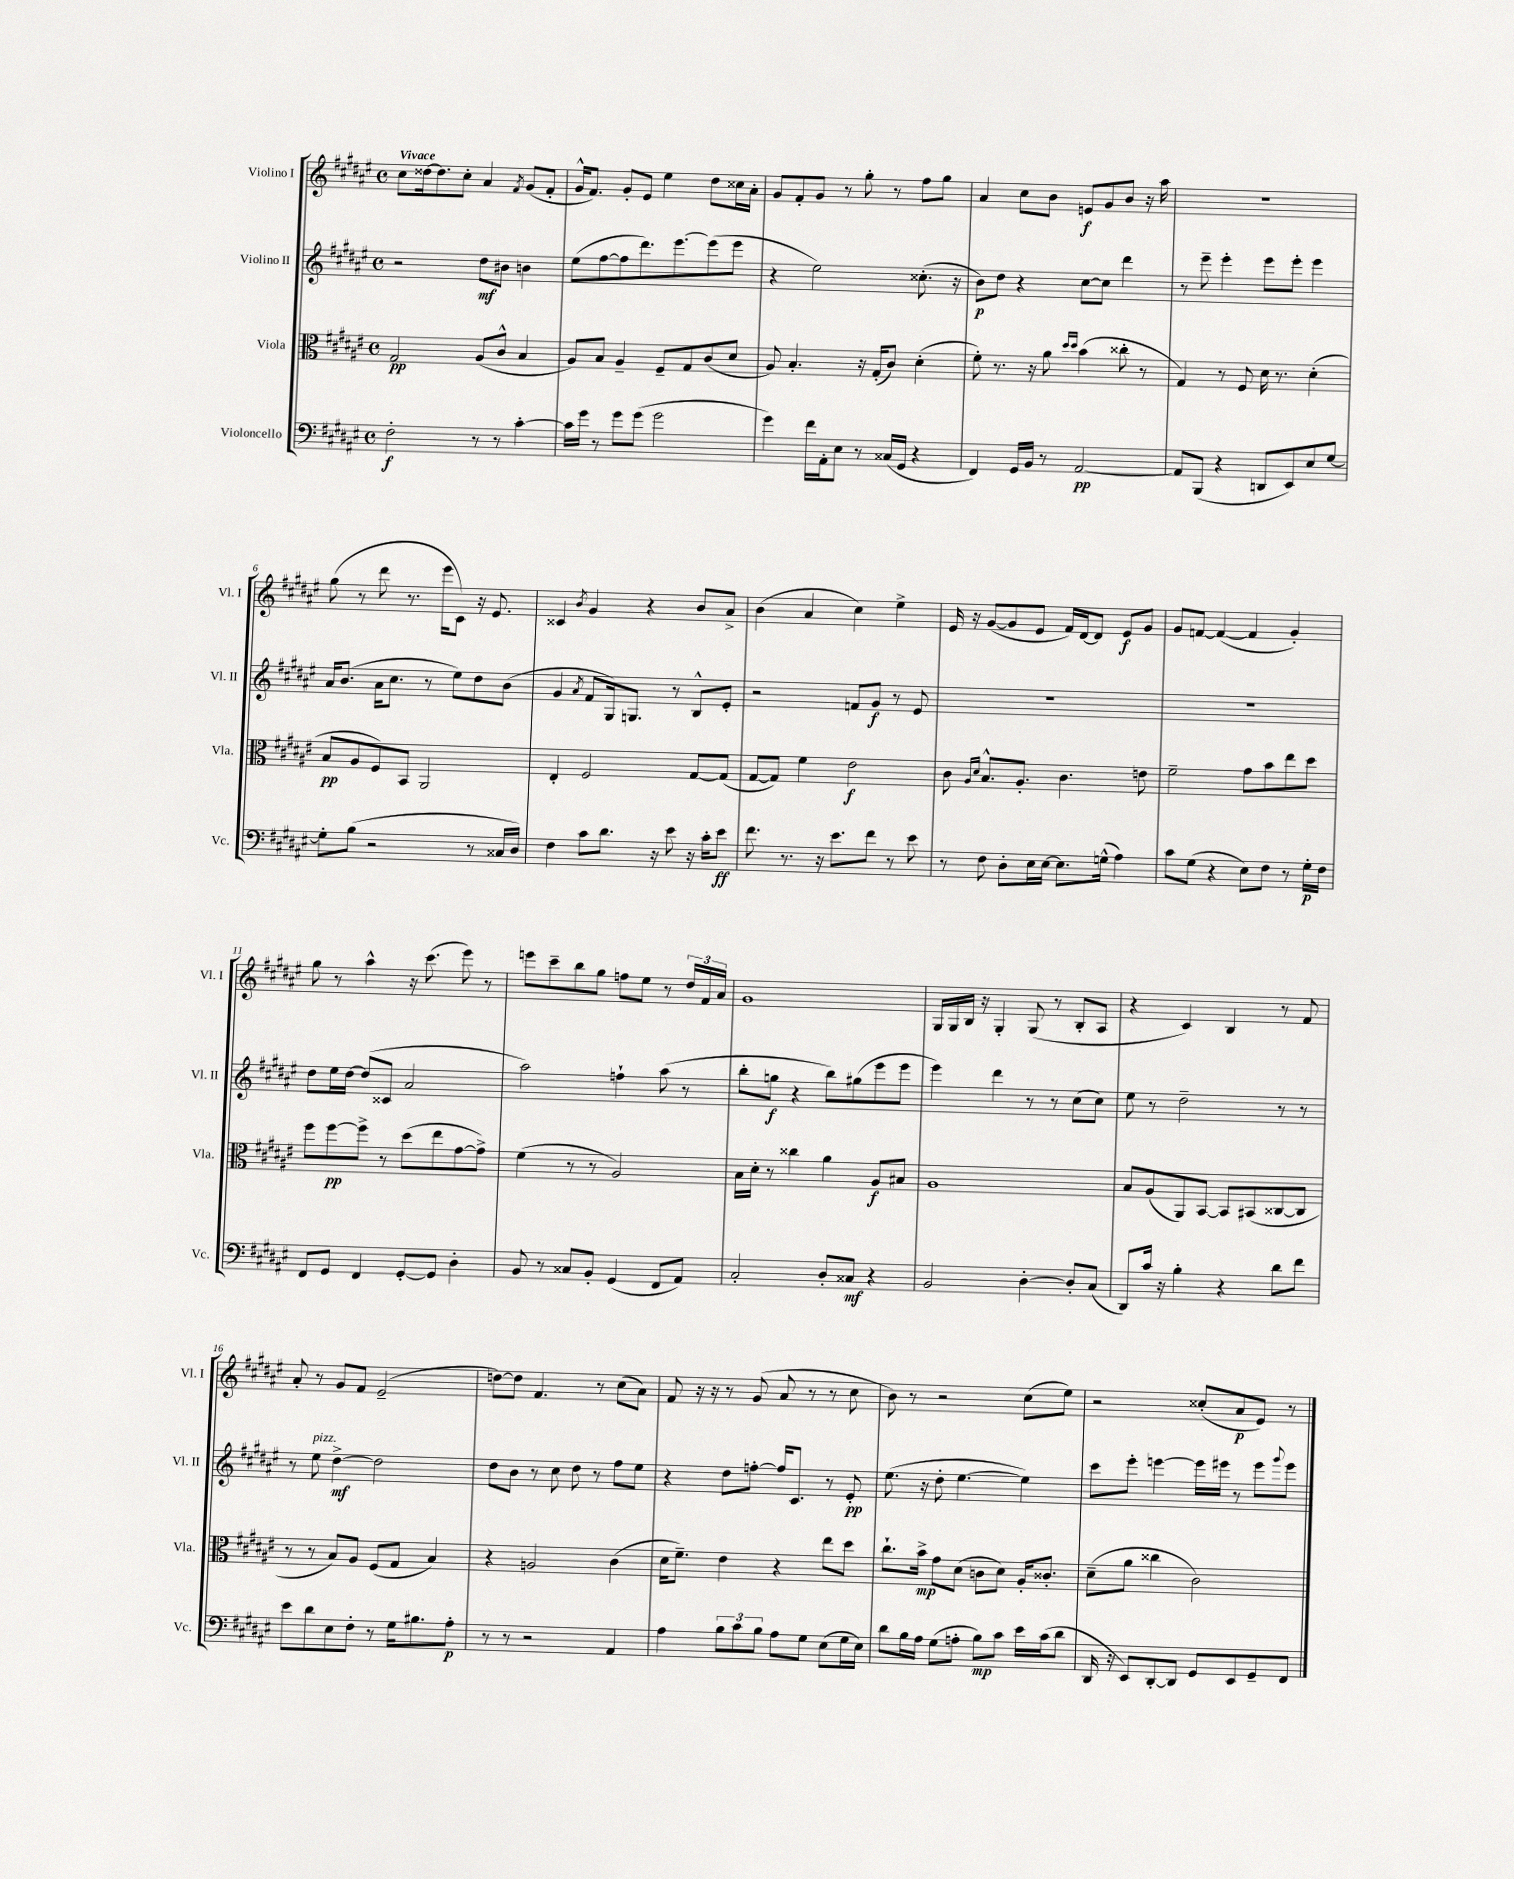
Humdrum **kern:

**kern	**kern	**kern	**kern
*staff4	*staff3	*staff2	*staff1
*clefF4	*clefC3	*clefG2	*clefG2
*k[f#c#g#d#a#e#]	*k[f#c#g#d#a#e#]	*k[f#c#g#d#a#e#]	*k[f#c#g#d#a#e#]
*M4/4	*M4/4	*M4/4	*M4/4
*met(c)	*met(c)	*met(c)	*met(c)
2F#'\	2G#/	2r	8cc#\L
.	.	.	[16dd##\k
.	.	.	8.dd##\]
.	.	.	8cc#'\J
8r	(8A#/L	8dd#\L	4a#/
8r	8c#^^/J	8b#\J	.
.	.	.	8qf#/
[4c#'\	4B/	4b\	(8g#/L
.	.	.	8f#'/J
=	=	=	=
16c#\]LL	8A#/L)	(8ee#\L	16g#^^/LK
16g#\JJ	.	.	8.f#/J)
8r	8B/J	[8ff#\	.
8g#\L	4A#~/	8ff#\]	8g#'/L
(8g#\J	.	8.ddd#\)	8e#/J
2g#\	8F#~/L	.	4ee#\
.	.	[8.eee#\	.
.	8G#/	.	.
.	(8c#/	(8eee#\]	8dd#\L
.	8d#/J	8eee#\J	16cc##\L
.	.	.	16a#'\JJ
=	=	=	=
4g#\)	8A#/)	4r	8g#/L
.	4.B'/	.	8f#'/
16f#\LL	.	2ee#\)	8g#/J
16AA#'\J	.	.	.
8E#\J	.	.	8r
8r	16r	.	8gg#'\
.	(16G#'/LK	.	.
(16C##/LL	8c#/J)	.	8r
16GG#/JJ	.	.	.
4r	(4d#'\	(8.cc##'\	8ff#\L
.	.	.	8gg#\J
.	.	16r	.
=	=	=	=
4FF#/)	8f#'\)	8b\L)	4a#/
.	8.r	8dd#\J	.
16GG#/LL	.	4r	8cc#\L
16BB/JJ	16r	.	.
8r	8a#\	.	8b\J
.	16qqdd#/LL	.	.
.	16qqdd#/JJ	.	.
[2AA#/	(4b\	[8cc#\L	8e/L
.	.	8cc#\]J	8g#/
.	8cc##'\	4ddd#\	8b/J
.	8r	.	16r
.	.	.	16aa#\
=	=	=	=
8AA#/]L	4G#/)	8r	1r
(8BBB/J	.	8eee#~\	.
4r	8r	4eee#'\	.
.	8F#/	.	.
8DD/L	16d#\	8eee#\L	.
.	8.r	.	.
8EE#/)	.	8eee#'\J	.
8E#/	(4d#'\	4eee#\	.
[8G#/J	.	.	.
=	=	=	=
8G#'\]L	8B/L	16a#/LK	(8gg#\
.	.	(8.b/J	.
(8B\J	8A#/	.	8r
2r	8F#/)	16a#\LK	8ddd#\
.	.	8.cc#\J	.
.	8BB/J	.	8.r
.	2AA#/	8r	.
.	.	.	16eee#\LK
.	.	8ee#\L)	8c#\J)
8r	.	8dd#\	16r
.	.	.	8.e#/
16C##/LL	.	(8b\J	.
16D#/JJ)	.	.	.
=	=	=	=
4F#\	4E#'/	4g#/	4c##/
.	.	8qa#/	8qb/
8c#\L	2F#/	8f#/L	4g#/
8.d#\J	.	16G#/k)	.
.	.	8.G/J	.
.	.	.	4r
16r	.	.	.
8e#\	.	8r	.
16r	[8G#/L	8B^^/L	8b/L
16c#'\LK	.	.	.
8e#\J	(8G#/]J	8e#'/J	8a#^/J
=	=	=	=
8.f#\	[8G#/L	2r	(4b\
.	8G#/]J)	.	.
8.r	.	.	.
.	4f#\	.	4a#/
16r	.	.	.
8.e#\L	.	.	.
.	2e#\	8f/L	4cc#\)
8f#\J	.	8g#/J	.
8r	.	8r	4ee#^\
8e#\	.	8e#/	.
=	=	=	=
8r	8c#\	1r	16e#/
.	.	.	16r
.	16qqA#/LL	.	.
.	16qqd#/JJ	.	.
8F#\	8.B^^/L	.	([8g#/L
8D#'\L	.	.	8g#/]
.	8.A#'/J	.	.
16E#\L	.	.	8e#/J
[16E#\JJ	.	.	.
8.E#\]L	4.c#\	.	16f#/LL)
.	.	.	[16d#/J
.	.	.	8d#/]J
(16G^^\Jk	.	.	.
4A#\)	.	.	8e#/L
.	8e\	.	8g#/J
=	=	=	=
8c#\L	2f#~\	1r	8g#/L
(8G#\J	.	.	[8f/J
4r	.	.	(4f/_
8E#\L)	8g#\L	.	4f/]
8F#\J	8b\	.	.
8r	8ee#\	.	4g#'/)
16G#'\LL	8dd#\J	.	.
16F#\JJ	.	.	.
=	=	=	=
8FF#/L	8ff#\L	8dd#\L	8gg#\
8GG#/J	[8ff#\	16ee#\L	8r
.	.	[16dd#\JJ	.
4FF#/	8ff#^\]J	(8dd#/]L	4aa#^^\
.	8r	8c##/J	.
[8GG#'/L	(8dd#\L	2a#/	16r
.	.	.	(8.ccc#\
8GG#/]J	8ee#\	.	.
4D#'\	[8g#\	.	8eee#\)
.	8g#^\]J)	.	8r
=	=	=	=
8BB/	(4f#\	2aa#\)	8eee\L
8r	.	.	8ccc#~\
8C##/L	8r	.	8bb\
8BB'/J	8r	.	8gg#\J
(4GG#/	2A#/)	4ff`\	8ff\L
.	.	.	8ee#\J
8FF#/L	.	(8aa#\	8r
8AA#/J)	.	8r	24dd#/LL
.	.	.	24f#/
.	.	.	24a#/JJ
=	=	=	=
2C#'/	16B\LL	8bb'\L	1g#
.	16d#'\JJ	.	.
.	8r	8gg\J	.
.	4cc##\	4r	.
8D#'/L	4a#\	8bb\L)	.
8C##/J	.	(8gg#\	.
4r	8A#/L	8eee#\	.
.	8B#/J	8eee#\J	.
=	=	=	=
2BB/	1A#	4eee#\)	16G#/LL
.	.	.	16G#/
.	.	.	16B/JJ
.	.	.	16r
.	.	4ddd#\	4G#'/
[4D#'\	.	8r	(8G#/
.	.	8r	8r
8D#'/]L	.	(8cc#\L	8B'/L
(8C#/J	.	8cc#\J)	8A#/J
=	=	=	=
8DD#/L)	8B/L	8ee#\	4r
16c#/Jk	(8A#/	8r	.
16r	.	.	.
4B'\	8AA#/)	2dd#~\	4c#/)
.	[8BB/J	.	.
4r	8BB/]L	.	4B/
.	(8BB#/	.	.
8d#\L	[8C##/	8r	8r
8f#\J	8C##/]J	8r	8f#/
=	=	=	=
8e#\L	8r	8r	8a#'/
8d#\	8r	8ee#\	8r
8E#\	8B/L)	[4dd#^\	8g#/L
8F#'\J	8A#/J	.	8f#/J
8r	(8F#/L	2dd#\]	(2e#~/
16G#\LK	8G#/J	.	.
8.B#\	.	.	.
.	4B/)	.	.
8A#'\J	.	.	.
=	=	=	=
8r	4r	8dd#\L	[8dd\L)
8r	.	8b\J	8dd\]J
2r	2A/	8r	4.f#/
.	.	8cc#\	.
.	.	8dd#\	.
.	.	8r	8r
4AA#/	(4c#\	8ff#\L	(8cc#\L
.	.	8ee#\J	8a#\J)
=	=	=	=
4A#\	16d#\LK	4r	8f#/
.	8.f#~\J)	.	.
.	.	.	16r
.	.	.	16r
12B\L	4e#\	8dd#\L	8r
12c#\	.	.	.
.	.	[8ff'\J	(8g#/
12B\J	.	.	.
8A#\L	4r	16ff/]LK	8a#/
.	.	8.c#/J	.
8G#\J	.	.	8r
(8E#\L	8ee#\L	8r	8r
16G#\L	8dd#\J	8e#'/	8cc#\
16E#\JJ)	.	.	.
=	=	=	=
8d#\L	8.cc#`\L	(8.ee#\	8b\)
16B\L	.	.	8r
16A#\JJ	16b^\Jk	16r	.
(8G#\L	8g#\L	8dd#'\	2r
8A'\J	(8d#\J	[4.ee#\	.
8B\L)	8c\L	.	.
8c#\J	8d#\J)	.	.
16e#\LL	16A#'/LK	4ee#\])	(8cc#\L
(16c#\J	8.c##'/J	.	.
8d#\J	.	.	8ee#\J)
=	=	=	=
16DD#/	(8d#~\L	8ccc#\L	2r
16r	.	.	.
8EE#/L)	8a#\J	8eee#'\J	.
[8DD#'/	4cc##\	[4eee\	.
8DD#/]J	.	.	.
8GG#/L	2c#\)	16eee\]LL	(8cc##'/L
.	.	16eee#\JJ	.
8EE#/	.	8r	8a#/
8GG#~/	.	8eee#\L	8e#/J)
.	.	8qqggg#/	.
8FF#/J	.	8eee#\J	8r
==	==	==	==
*-	*-	*-	*-
